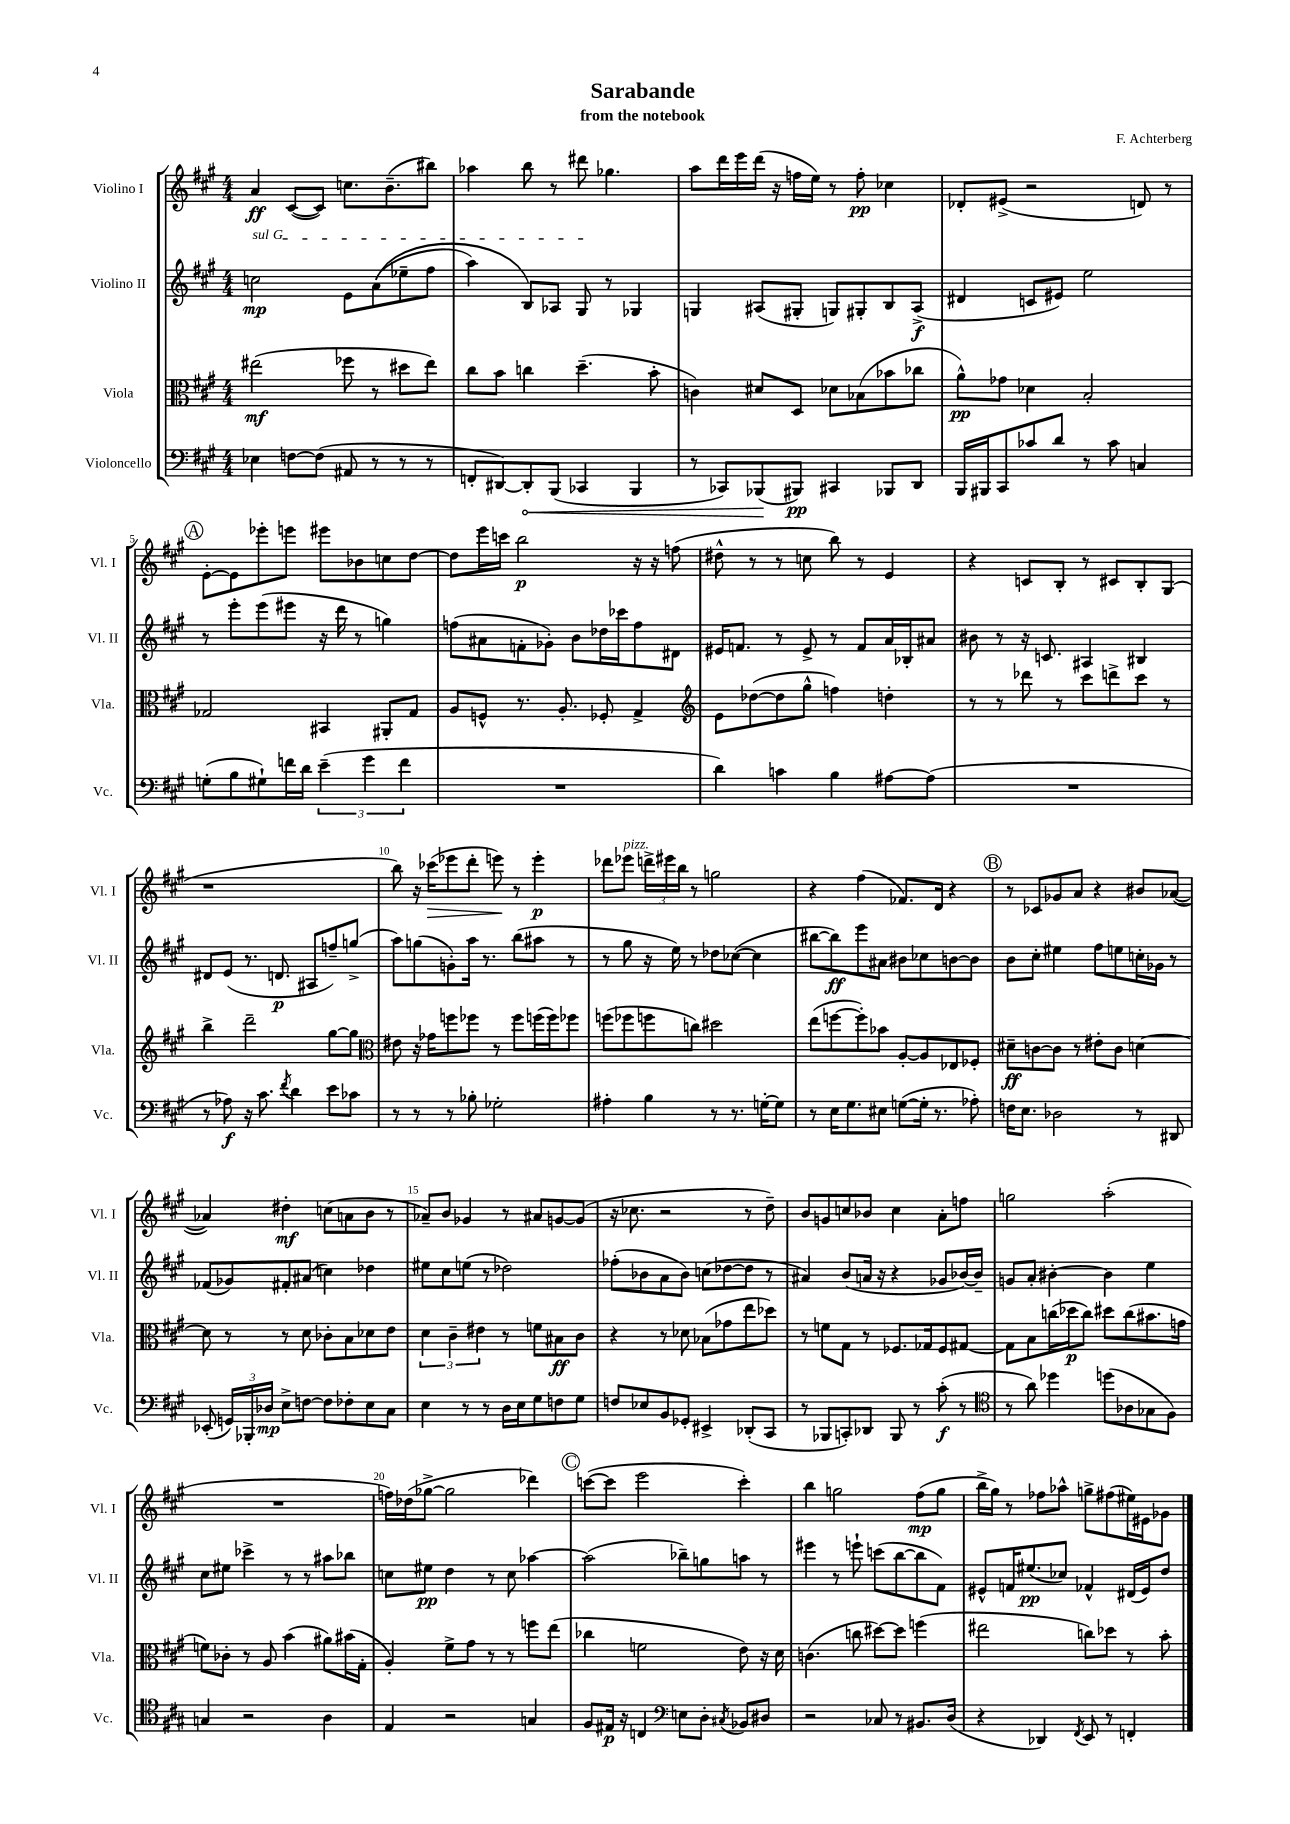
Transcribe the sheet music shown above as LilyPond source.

\header { title = "Sarabande" composer = "F. Achterberg" subtitle = "from the notebook" }
<<
\new StaffGroup <<
\new Staff = "s0" \with { instrumentName = "Violino I" shortInstrumentName = "Vl. I" } {
    \clef treble \key a \major \numericTimeSignature \time 4/4
    \autoBeamOff a'4\ff cis'8[~( cis'8]) c''8.[ b'8.--( bis''8]) |
    aes''4 b''8 r8 dis'''8 ges''4. |
    a''8[ d'''16 e'''16 d'''16]( r16 f''16[ e''16]) r8 f''8-.\pp ces''4 |
    des'8[-. eis'8]->( r2 d'8) r8 |
    \mark \markup { \circle "A" } e'8[~-. e'8 ees'''8-. e'''8] eis'''8[ bes'8 c''8 d''8]~ |
    d''8[ e'''16 c'''16] b''2\p r16 r16 f''8( |
    dis''8-^ r8 r8 c''8 b''8) r8 e'4 |
    r4 c'8[ b8]-. r8 cis'8[ b8-. gis8]( |
    r1 |
    b''8) r16 ces'''16[\>( ees'''8 d'''8]-. e'''8\!) r8 e'''4-.\p |
    des'''8[ ees'''8]^\markup { \italic "pizz." } \tuplet 3/2 { d'''16[-> eis'''16 b''16] } r8 g''2 |
    r4 fis''4( fes'8.[) d'16] r4 |
    \mark \markup { \circle "B" } r8 ces'8[ ges'8 a'8] r4 bis'8[ aes'8]~( |
    aes'4) dis''4-.\mf c''8[( a'8 b'8] r8 |
    aes'8[--) b'8] ges'4 r8 ais'8[ g'8~ g'8]( |
    r16 ces''8. r2 r8 d''8--) |
    b'8[ g'8 c''8 bes'8] c''4 a'8[-. f''8] |
    g''2 a''2-.( |
    R1 |
    f''16[) des''16( ges''8]~-> ges''2 des'''4) |
    \mark \markup { \circle "C" } c'''8[~( c'''8] e'''2 c'''4-.) |
    b''4 g''2 fis''8[\mp( g''8] |
    b''16[-> gis''16]) r8 fes''8[ aes''8]-^ g''8[-> fis''8( eis''16) eis'16 ges'8] \bar "|." |
}
\new Staff = "s1" \with { instrumentName = "Violino II" shortInstrumentName = "Vl. II" } {
    \clef treble \key a \major \numericTimeSignature \time 4/4
    \autoBeamOff \once \override TextSpanner.bound-details.left.text = \markup { \italic "sul G" } c''2\mp\startTextSpan e'8[ a'8(\( ees''8-- fis''8] |
    a''4) b8[\) aes8] gis8\stopTextSpan r8 ges4 |
    g4 ais8[( gis8]-. g8[) gis8-. b8 ais8]->\f( |
    dis'4 c'8[ eis'8]) e''2 |
    \mark \markup { \circle "A" } r8 e'''8[-. e'''8( eis'''8] r16 d'''16 r8 g''4) |
    f''8[( ais'8 f'8-. ges'8]-.) b'8[ des''16 ces'''16 f''8 dis'8] |
    eis'16[ f'8.] r8 eis'8-> r8 f'8[ a'16 bes16-. ais'8] |
    bis'8 r8 r16 c'8. ais4 bis4 |
    dis'8[ e'8]( r8. d'8.\p ais8[ f''8--) g''8]->( |
    a''8[) g''8( g'8-.) a''16] r8. b''8[( ais''8] r8 |
    r8 gis''8 r16 e''16) r8 des''8[ ces''8]~( ces''4 |
    bis''8[~ bis''8\ff) e'''8 ais'8] bis'8[ ces''8 b'8~ b'8] |
    \mark \markup { \circle "B" } b'8[ cis''8]-. eis''4 fis''8[ e''8 c''16-. ges'16] r8 |
    fes'8[( ges'8) fis'8-. ais'8]( c''4) des''4 |
    eis''8[ cis''8 e''8]( r8 des''2) |
    fes''8[-.( bes'8 a'8 bes'8]) c''8[( des''8~ des''8] r8 |
    ais'4) b'8[( a'16] r16 r4 ges'8[ bes'16~) bes'16]-- |
    g'8[ a'8]-. bis'4~-. bis'4 e''4 |
    cis''8[ eis''8] ces'''4-> r8 r8 ais''8[ bes''8] |
    c''8[ eis''8]\pp d''4 r8 c''8 aes''4~ |
    \mark \markup { \circle "C" } aes''2( bes''8[--) g''8 a''8] r8 |
    eis'''4 r8 e'''8-! c'''8[( b''8~ b''8 fis'8]) |
    eis'8[-^ f'16 eis''8.\pp( ces''8]) fes'4-^ dis'16[( eis'16) d''8] \bar "|." |
}
\new Staff = "s2" \with { instrumentName = "Viola" shortInstrumentName = "Vla." } {
    \clef alto \key a \major \numericTimeSignature \time 4/4
    \autoBeamOff eis''2\mf( fes''8 r8 dis''8[ eis''8]) |
    cis''8[ b'8] c''4 d''4.--( b'8-. |
    c'4) dis'8[ d8] des'8[ bes8( bes'8 ces''8] |
    a'8[-^\pp) ges'8] des'4 b2-. |
    \mark \markup { \circle "A" } ges2 bis,4 ais,8[-. ges8] |
    a8[ f8]-^ r8. a8.-. fes8-. gis4-> |
    \clef treble e'8[ des''8~( des''8 gis''8]-^ f''4) d''4-. |
    r8 r8 des'''8 r8 cis'''8[ d'''8-> cis'''8] r8 |
    b''4-> d'''2-- gis''8[~ gis''8] |
    \clef alto eis'8 r16 ges'16[ f''8 fes''8] r8 fes''8[ f''16( f''16) fes''8] |
    f''8[( fes''8 f''8 c''8]) dis''2 |
    e''8[( f''8~ f''8-.) bes'8] a8[~-. a8 ees8 fes8]-. |
    \mark \markup { \circle "B" } dis'8[--\ff c'8~ c'8] r8 eis'8[-. c'8] d'4~ |
    d'8 r8 r8 d'8 ces'8[-. b8 des'8 e'8] |
    \tuplet 3/2 { d'4 cis'4-- eis'4 } r8 f'8[ bis8\ff cis'8] |
    r4 r8 des'8 bes8[( ges'8 e''8 des''8]) |
    r8 f'8[ gis8] r8 fes8.[ ges16 fes8 gis8]~ |
    gis8[ b8 c''16( des''16\p c''8]) dis''8[ c''8( bis'8. g'16] |
    f'8[) ces'8]-. r8 a8 b'4( ais'8[) bis'16( gis16]-. |
    a4-.) fis'8[-> gis'8] r8 r8 f''8[ e''8]( |
    \mark \markup { \circle "C" } ces''4 f'2 e'8) r16 d'16 |
    c'4.( c''8 dis''8[~) dis''8] f''4( |
    eis''2 c''8[) des''8] r8 b'8-. \bar "|." |
}
\new Staff = "s3" \with { instrumentName = "Violoncello" shortInstrumentName = "Vc." } {
    \clef bass \key a \major \numericTimeSignature \time 4/4
    \autoBeamOff ees4 f8[~ f8]( ais,8 r8 r8 r8 |
    f,8[-. dis,8~) \once \override Hairpin.circled-tip = ##t dis,8-.\< b,,8]( ces,4 b,,4 |
    r8 ces,8[) bes,,8\!( bis,,8]\pp) cis,4 bes,,8[ d,8] |
    b,,16[ bis,,16 cis,8 ces'8 d'8] r8 ces'8 c4 |
    \mark \markup { \circle "A" } g8[-.( b8 gis8-!) f'16 d'16] \tuplet 3/2 { e'4--( gis'4 f'4 } |
    R1 |
    d'4) c'4 b4 ais8[~ ais8]( |
    R1 |
    r8 aes8\f) r16 cis'8. \acciaccatura { fis'8 } d'4 e'8[ ces'8] |
    r8 r8 r8 bes8-. ges2-. |
    ais4-. b4 r8 r8. g16[~-. g8] |
    r8 e16[ gis8. eis8] g8[~( g16]-. r8. aes8-.) |
    \mark \markup { \circle "B" } f16[ e8.] des2 r8 dis,8 |
    ees,8-.( \tuplet 3/2 { g,16[) bes,,16-. des16]\mp } e8[-> f8]~ f8[ fes8-. e8 cis8] |
    e4 r8 r8 d16[ e16 gis8 f8 gis8] |
    f8[ ees8 b,8 ges,8]-. eis,4-> des,8[-.( cis,8] |
    r8 bes,,8[ c,8-.) des,8] bes,,8 r8 cis'8-.\f( r8 |
    \clef tenor r8 a'8) des''4 d''8[( aes8 ges8 fis8]) |
    g4 r2 a4 |
    e4 r2 g4 |
    \mark \markup { \circle "C" } fis8[ eis16]\p r16 c4 \clef bass e8[ d8]-. \acciaccatura { cis8 } bes,8[ dis8] |
    r2 ces8 r8 bis,8.[ d16]( |
    r4 des,4) \acciaccatura { fis,8 } e,8 r8 f,4-. \bar "|." |
}
>>
>>
\layout { \context { \Score \override BarNumber.break-visibility = ##(#f #t #t) barNumberVisibility = #(every-nth-bar-number-visible 5) } }
